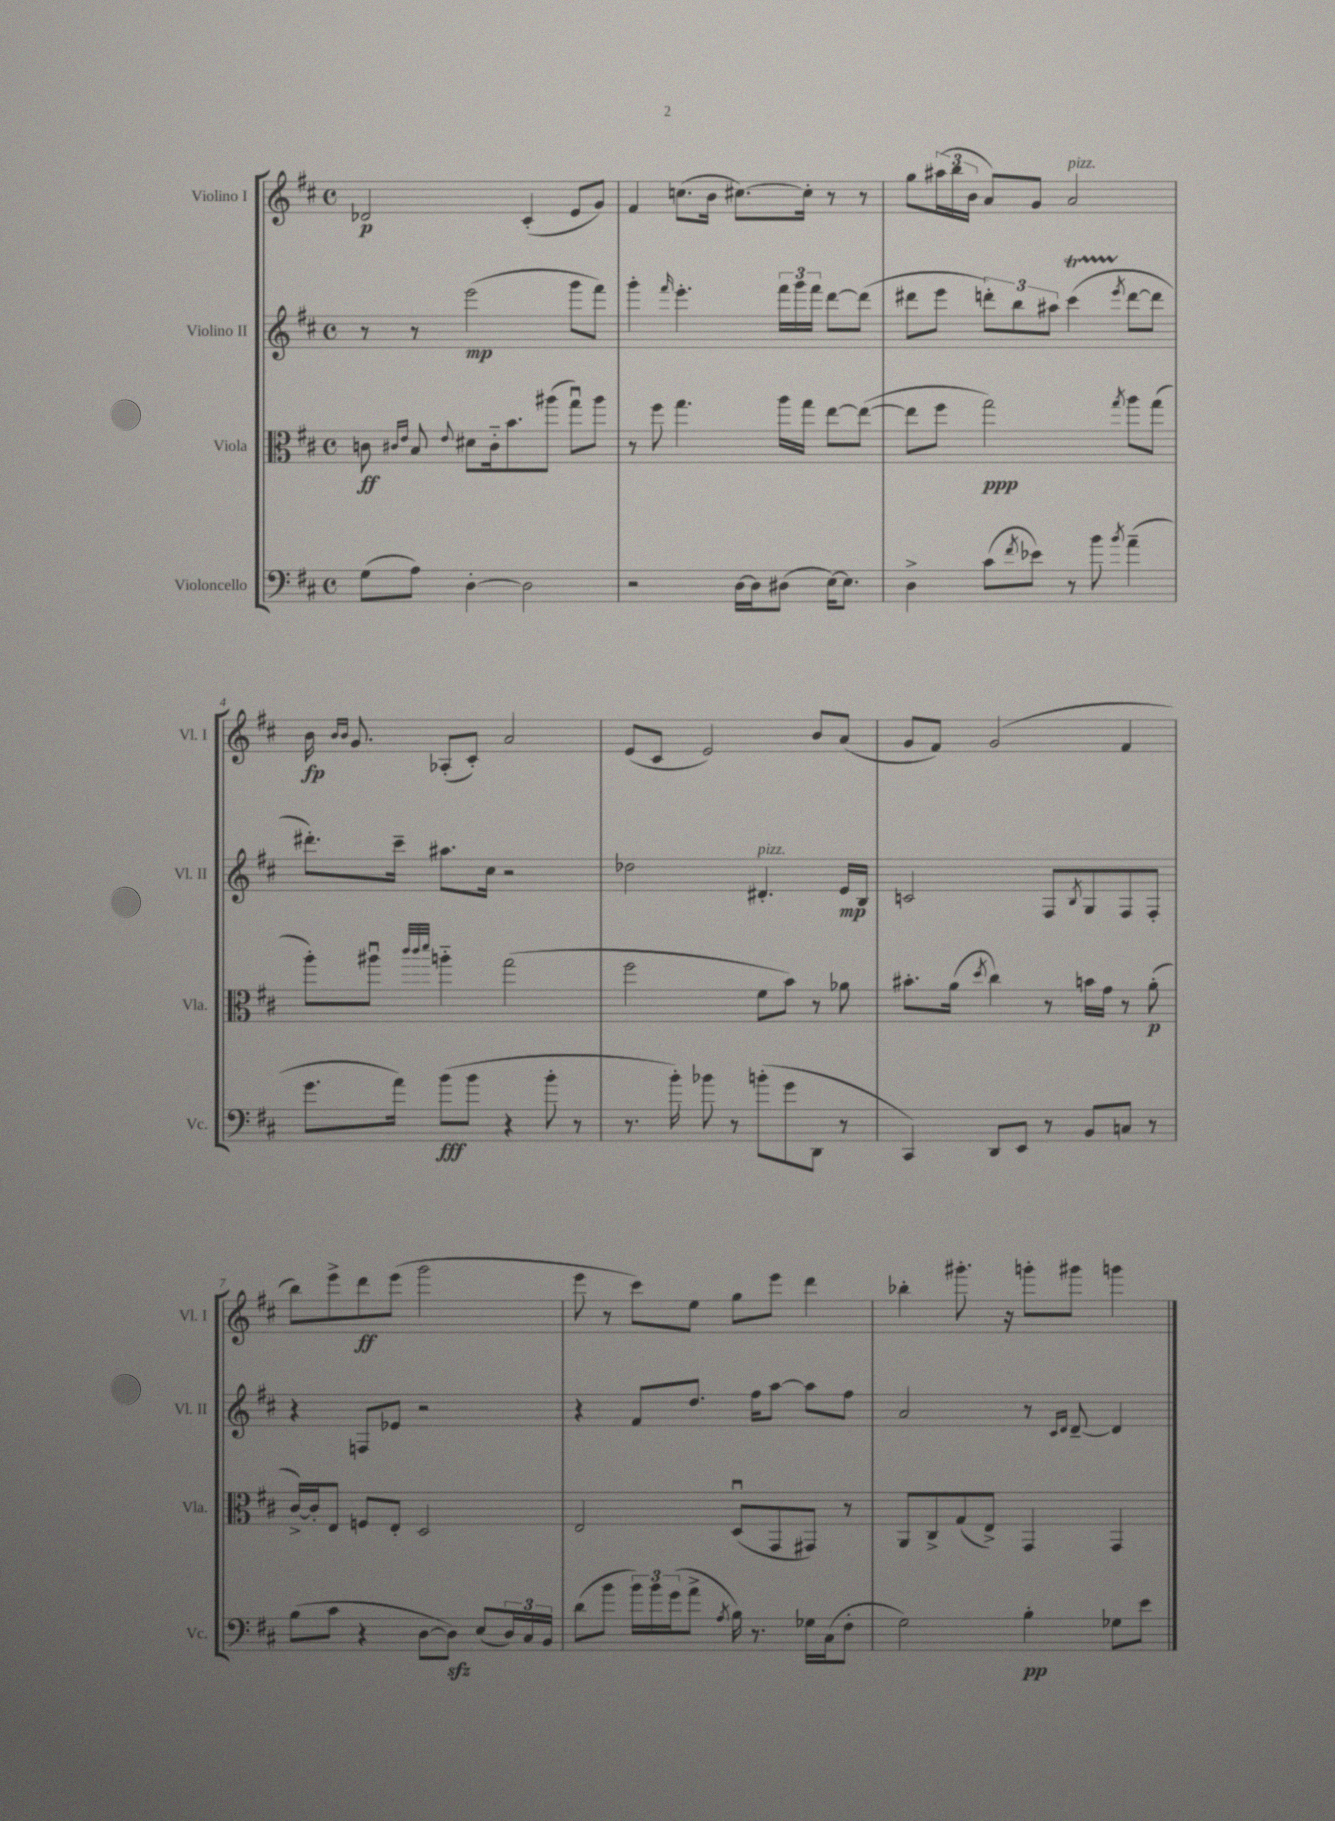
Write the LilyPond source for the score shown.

<<
\new StaffGroup <<
\new Staff = "s0" \with { instrumentName = "Violino I" shortInstrumentName = "Vl. I" } {
    \clef treble \key d \major \defaultTimeSignature \time 4/4
    des'2\p cis'4-.( e'8 g'8) |
    fis'4 c''8.( b'16 cis''8.~) cis''16-. r8 r8 |
    g''8 \tuplet 3/2 { ais''16( b''16 b'16 } a'8) g'8 a'2^\markup { \italic "pizz." } |
    b'16\fp \grace { b'16 b'16 } g'8. aes8-.( cis'8-.) a'2 |
    e'8( cis'8 e'2) b'8 a'8( |
    g'8 fis'8) g'2( fis'4 |
    b''8) e'''8-> d'''8\ff e'''8( g'''2 |
    e'''8 r8 cis'''8) e''8 g''8 e'''8 d'''4 |
    bes''4-. gis'''8.-. r16 g'''8-. gis'''8 g'''4 \bar "|." |
}
\new Staff = "s1" \with { instrumentName = "Violino II" shortInstrumentName = "Vl. II" } {
    \clef treble \key d \major \defaultTimeSignature \time 4/4
    r8 r8 e'''2\mp( g'''8 fis'''8) |
    g'''4-. \grace { fis'''16 } e'''4.-. \tuplet 3/2 { fis'''16 g'''16 fis'''16 } d'''8~ d'''8( |
    dis'''8 e'''8 \tuplet 3/2 { d'''8-.) b''8 ais''8 } cis'''4\startTrillSpan( \acciaccatura { e'''8 } d'''8~\stopTrillSpan d'''8 |
    dis'''8.-.) cis'''16-- ais''8. cis''16 r2 |
    des''2 dis'4.-.^\markup { \italic "pizz." } e'16\mp b16 |
    c'2 fis8 \acciaccatura { b8 } g8 fis8 fis8-. |
    r4 f8 ees'8 r2 |
    r4 fis'8 d''8. fis''16 a''8~ a''8 fis''8 |
    a'2 r8 \grace { cis'16 d'16 } d'8~-- d'4 \bar "|." |
}
\new Staff = "s2" \with { instrumentName = "Viola" shortInstrumentName = "Vla." } {
    \clef alto \key d \major \defaultTimeSignature \time 4/4
    c'8\ff \grace { cis'16 e'16 } b8 \appoggiatura { e'8 } dis'8 cis'16-_ b'8. ais''8( g''8\downbow) ais''8 |
    r8 fis''8 g''4. a''16 g''16 e''8~ e''8~( |
    e''8 fis''8 g''2\ppp) \acciaccatura { g''8 } a''8 g''8( |
    a''8-.) ais''8\downbow \grace { cis'''32 cis'''32 d'''32 } a''4-_ g''2( |
    fis''2 fis'8 b'8) r8 aes'8 |
    bis'8.-. a'16( \acciaccatura { d''8 } cis''4) r8 b'16 g'16 r8 a'8-.\p( |
    cis'16~->) cis'16-. e8 f8 e8-. d2 |
    e2 d8\downbow( g,8 gis,8) r8 |
    a,8 cis8-> g8( e8->) g,4 g,4 \bar "|." |
}
\new Staff = "s3" \with { instrumentName = "Violoncello" shortInstrumentName = "Vc." } {
    \clef bass \key d \major \defaultTimeSignature \time 4/4
    g8( a8) d4~-. d2 |
    r2 d16~ d16 dis8( e16~) e8. |
    d4-> cis'8( \acciaccatura { fis'8 } ees'8) r8 b'8 \acciaccatura { b'8 } a'4--( |
    g'8. a'16) b'8\fff( b'8 r4 b'8-. r8 |
    r8. b'16-.) bes'8 r8 b'8-.( g'8 d,8 r8 |
    cis,4) d,8 e,8 r8 b,8 c8 r8 |
    b8( cis'8 r4 d8~ d8\sfz) e8( \tuplet 3/2 { d16) cis16 b,16 } |
    d'8( b'8 \tuplet 3/2 { b'16) b'16 g'16( } a'8-> \acciaccatura { a8 } b16) r8. ges16 cis16( fis8-. |
    g2) b4-.\pp ges8 e'8 \bar "|." |
}
>>
>>
